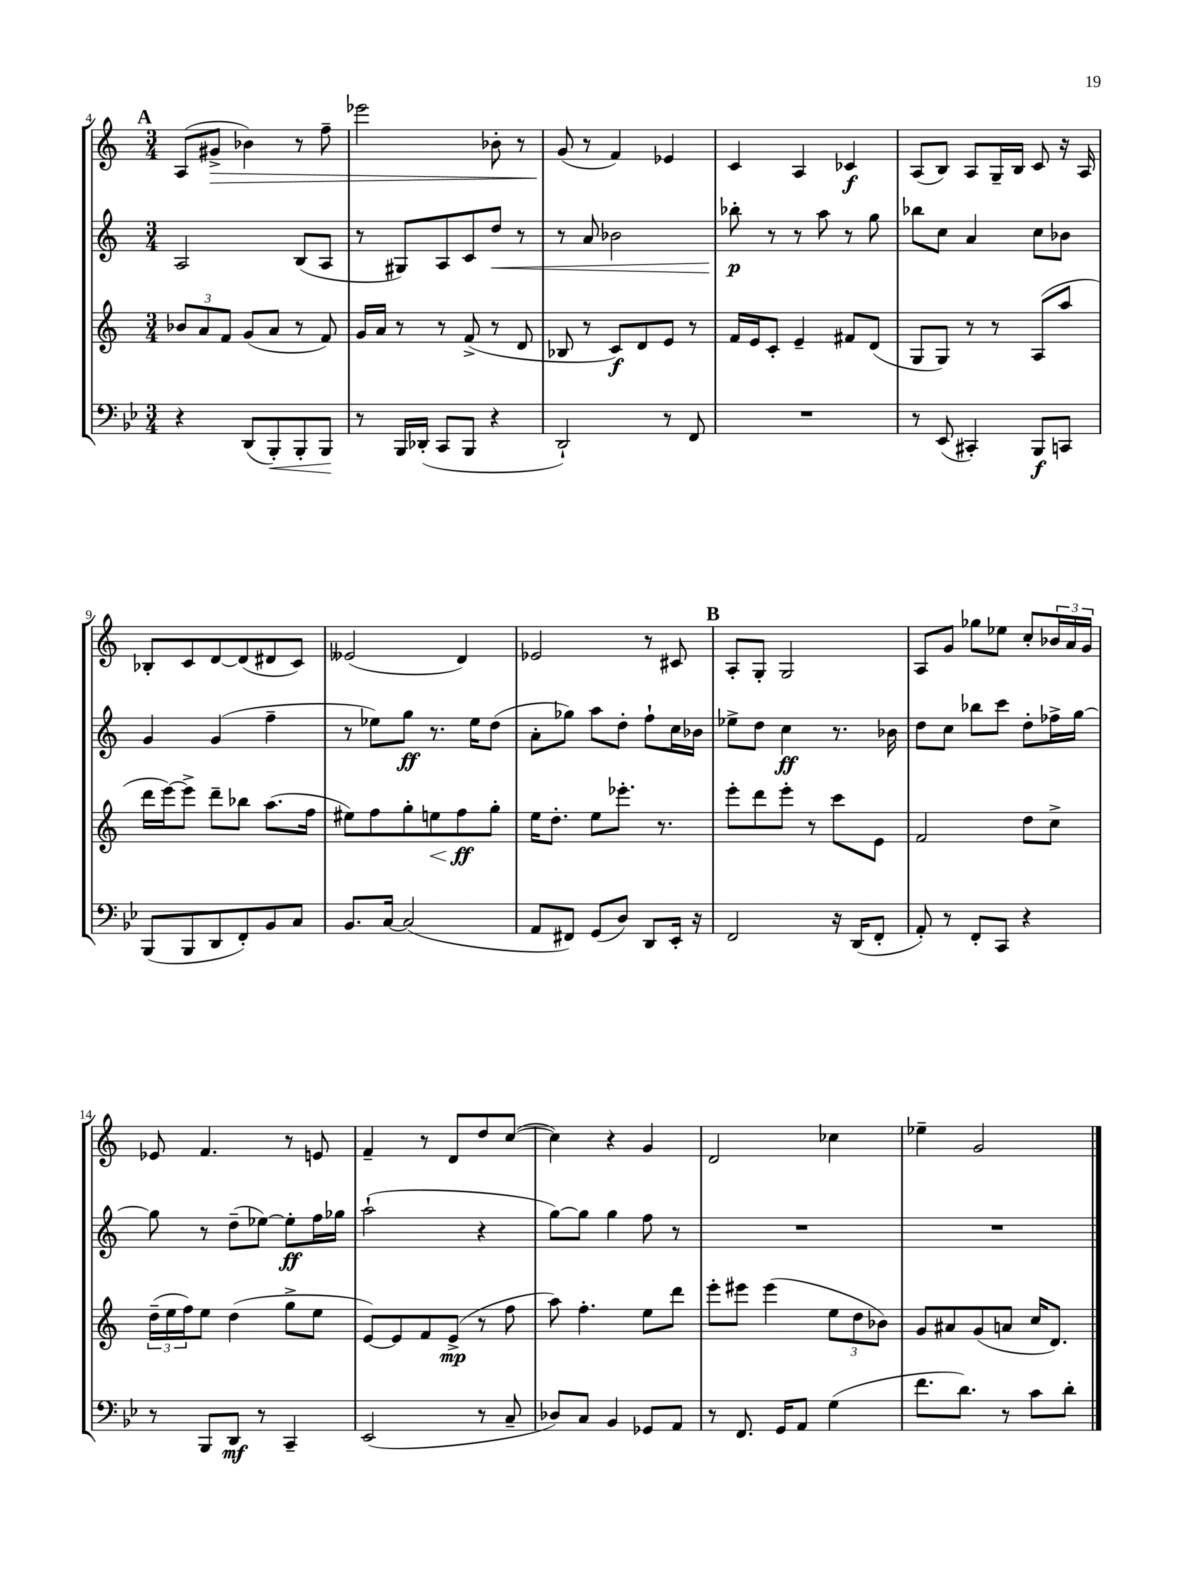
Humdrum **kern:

**kern	**kern	**kern	**kern
*staff4	*staff3	*staff2	*staff1
*clefF4	*clefG2	*clefG2	*clefG2
*k[b-e-]	*k[]	*k[]	*k[]
*M3/4	*M3/4	*M3/4	*M3/4
4r	12b-	2A	(8A
.	12a	.	.
.	.	.	8g#^
.	12f	.	.
(8DD	(8g	.	4b-)
8BBB-')	8a	.	.
8BBB-'	8r	(8B	8r
8BBB-	8f)	8A	8ff~
=	=	=	=
8r	16g	8r	2eee-
.	16a	.	.
16BBB-	8r	8G#)	.
(16DD-'	.	.	.
8CC	8r	8A	.
8BBB-	(8f^	8c	.
4r	8r	8dd	8b-'
.	8d	8r	8r
=	=	=	=
2DD`)	8B-	8r	(8g
.	8r	8a	8r
.	8c)	2b-	4f)
.	8d	.	.
8r	8e	.	4e-
8FF	8r	.	.
=	=	=	=
2.r	16f	8bb-'	4c
.	16e	.	.
.	8c'	8r	.
.	4e~	8r	4A
.	.	8aa	.
.	8f#	8r	4c-
.	(8d	8gg	.
=	=	=	=
8r	8G	8bb-	(8A
(8EE-	8G)	8cc	8B)
4CC#')	8r	4a	8A
.	8r	.	16G~
.	.	.	16B
8BBB-	(8A	8cc	8c
8CC	8aa	8b-	16r
.	.	.	16A
=	=	=	=
(8BBB-	16ddd	4g	8B-'
.	[16eee)	.	.
8BBB-	8eee^]	.	8c
8DD	8ddd~	(4g	[8d
8FF')	8bb-	.	(8d]
8BB-	(8.aa	4ff~	8d#
8C	.	.	8c)
.	16ff	.	.
=	=	=	=
8.BB-	8ee#)	8r	(2e--
.	8ff	8ee-)	.
[16C	.	.	.
(2C]	8gg'	8gg	.
.	8ee	8.r	.
.	8ff	.	4d)
.	.	16ee-	.
.	8gg'	(8dd	.
=	=	=	=
8AA	16ee	8a'	2e-
.	8.dd'	.	.
8FF#)	.	8gg-)	.
(8GG	8ee	8aa	.
8D)	8.eee-'	8dd'	.
8DD	.	8ff`	8r
.	8.r	.	.
16EE-'	.	16cc	8c#
16r	.	16b-	.
=	=	=	=
2FF	8eee'	8ee-^	8A'
.	8ddd	8dd	8G'
.	8eee'	4cc	2G
.	8r	.	.
16r	8ccc	8.r	.
(16DD	.	.	.
8FF'	8e	.	.
.	.	16b-	.
=	=	=	=
8AA')	2f	8dd	8A
8r	.	8cc	8g
8FF'	.	8bb-	8gg-
8CC	.	8ccc	8ee-
4r	8dd	8dd'	8cc'
.	8cc^	16ff-^	24b-
.	.	.	24a
.	.	[16gg	.
.	.	.	24g
=	=	=	=
8r	(24dd~	8gg]	8e-
.	24ee	.	.
.	24ff)	.	.
8BBB-	8ee	8r	4.f
8DD	(4dd	(8dd~	.
8r	.	[8ee-)	.
4CC~	8gg^	8ee-']	8r
.	8ee	16ff	8e
.	.	16gg-	.
=	=	=	=
(2EE-	[8e)	(2aa`	4f~
.	8e]	.	.
.	8f	.	8r
.	(8e^	.	8d
8r	8r	4r	8dd
8C~	8ff	.	([8cc
=	=	=	=
8D-)	8aa)	[8gg)	4cc])
8C	4.ff'	8gg]	.
4BB-	.	4gg	4r
8GG-	8ee	8ff	4g
8AA	8ddd	8r	.
=	=	=	=
8r	8eee'	2.r	2d
8.FF	8eee#	.	.
.	(4eee#	.	.
16GG	.	.	.
8AA	.	.	.
(4G	12ee	.	4cc-
.	12dd	.	.
.	12b-)	.	.
=	=	=	=
8.f	8g	2.r	4ee-~
.	8a#	.	.
8.d)	.	.	.
.	(8g	.	2g
8r	8a	.	.
8c	16cc	.	.
.	8.d)	.	.
8d'	.	.	.
==	==	==	==
*-	*-	*-	*-
